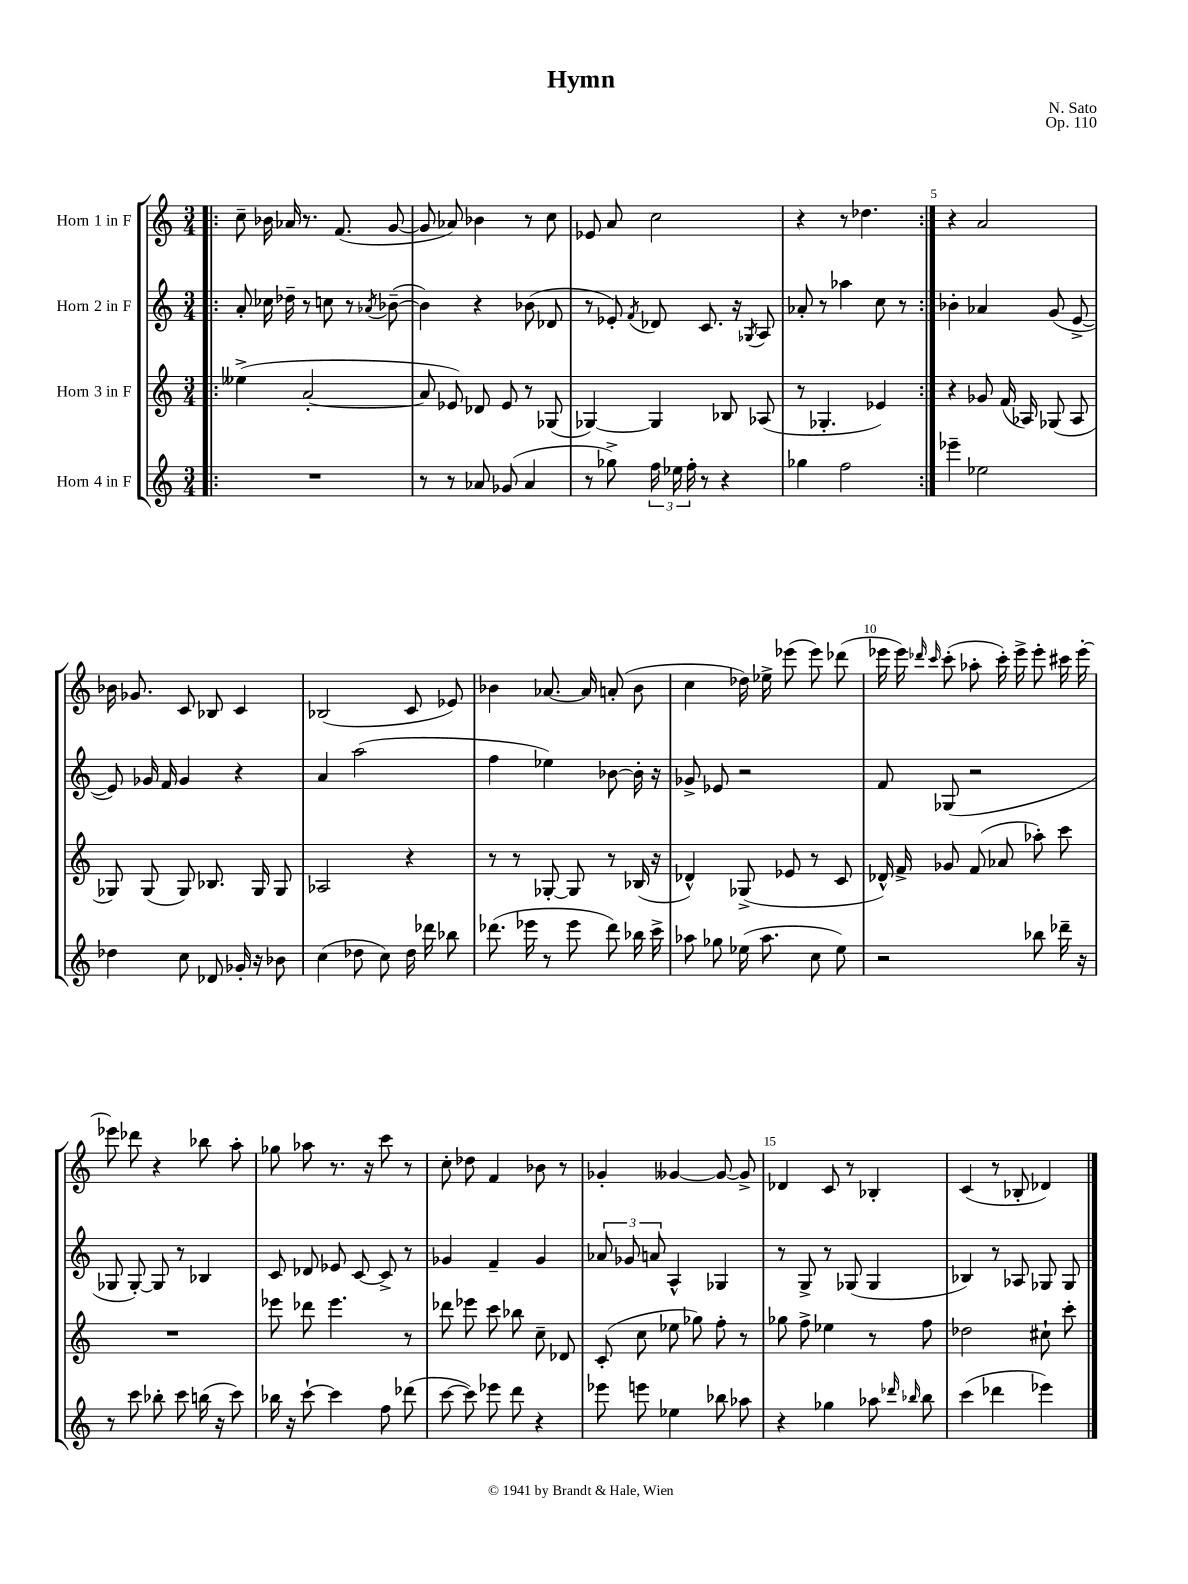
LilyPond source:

\header { title = "Hymn" composer = "N. Sato" opus = "Op. 110" }
<<
\new StaffGroup <<
\new Staff = "s0" \with { instrumentName = "Horn 1 in F" } {
    \clef treble \key c \major \numericTimeSignature \time 3/4
    \autoBeamOff \repeat volta 2 { \bar ".|:" c''8-- bes'16 aes'16 r8. f'8.( g'8~ |
    g'8 aes'8) bes'4 r8 c''8 |
    ees'8 a'8 c''2 |
    r4 r8 des''4. | }
    r4 a'2 |
    bes'16 ges'8. c'8 bes8 c'4 |
    bes2( c'8 ees'8) |
    bes'4 aes'8.~ aes'16 a'8-.( bes'8 |
    c''4 des''16) ees''16-> ees'''8( ees'''8) des'''8( |
    ees'''16 ees'''16) \grace { des'''16 c'''16 } c'''8-.( aes''8-. c'''16-.) ees'''16-> ees'''8-. cis'''16 ees'''16~-. |
    ees'''8 des'''8 r4 bes''8 a''8-. |
    ges''8 aes''8 r8. r16 c'''8 r8 |
    c''8-. des''8 f'4 bes'8 r8 |
    ges'4-. geses'4~ geses'8~ geses'8-> |
    des'4 c'8 r8 bes4-. |
    c'4( r8 bes8-. des'4) \bar "|." |
}
\new Staff = "s1" \with { instrumentName = "Horn 2 in F" } {
    \clef treble \key c \major \numericTimeSignature \time 3/4
    \autoBeamOff \repeat volta 2 { \bar ".|:" a'8-. ces''16 des''16-- r8 c''8 r8 \acciaccatura { aes'8 } bes'8~--( |
    bes'4) r4 bes'8( des'8 |
    r8 ees'8-.) \acciaccatura { f'8 } des'8 c'8. r16 \acciaccatura { ges8 } a8 |
    aes'8-. r8 aes''4 c''8 r8 | }
    bes'4-. aes'4 g'8( e'8~-> |
    e'8) ges'16 f'16 ges'4 r4 |
    a'4 a''2( |
    f''4 ees''4) bes'8~ bes'16-. r16 |
    ges'8-> ees'8 r2 |
    f'8 ges8( r2 |
    ges8 ges8~-.) ges8 r8 bes4 |
    c'8 des'8 ees'8 c'8~ c'8-> r8 |
    ges'4 f'4-- ges'4 |
    \tuplet 3/2 { aes'8 ges'8 a'8 } a4-^ ges4 |
    r8 g8-> r8 ges8( ges4 |
    bes4) r8 aes8 ges8 ges8 \bar "|." |
}
\new Staff = "s2" \with { instrumentName = "Horn 3 in F" } {
    \clef treble \key c \major \numericTimeSignature \time 3/4
    \autoBeamOff \repeat volta 2 { \bar ".|:" eeses''4->( a'2~-. |
    a'8 ees'8) des'8 ees'8 r8 ges8( |
    ges4~) ges4 bes8 aes8( |
    r8 ges4.-. ees'4) | }
    r4 ges'8 f'16( aes16) ges8( aes8 |
    ges8) ges8( ges8) bes8. ges16 ges8 |
    aes2 r4 |
    r8 r8 ges8~-. ges8 r8 bes16( r16 |
    des'4-^) ges8->( ees'8 r8 c'8 |
    des'16-^) f'16-> ges'8 f'8( aes'8 aes''8-.) c'''8 |
    R2. |
    ees'''8 des'''8 ees'''4. r8 |
    des'''8 ees'''8 c'''8 bes''8 c''8-- des'8 |
    c'8-.( c''8 ees''8 ges''8) f''8-. r8 |
    ges''8 f''8-> ees''4 r8 f''8 |
    des''2 cis''8-! c'''8-. \bar "|." |
}
\new Staff = "s3" \with { instrumentName = "Horn 4 in F" } {
    \clef treble \key c \major \numericTimeSignature \time 3/4
    \autoBeamOff \repeat volta 2 { \bar ".|:" R2. |
    r8 r8 aes'8 ges'8( aes'4 |
    r8 ges''8->) \tuplet 3/2 { f''16 ees''16 f''16-. } r8 r4 |
    ges''4 f''2 | }
    ees'''4-- ees''2 |
    des''4 c''8 des'8 ges'16-. r16 bes'8 |
    c''4( des''8 c''8) des''16 des'''16 bes''8 |
    des'''8.( ees'''16 r8 ees'''8 des'''8) bes''16 c'''16-> |
    aes''8 ges''8 ees''16( aes''8. c''8 ees''8) |
    r2 bes''8 des'''16-- r16 |
    r8 c'''8 bes''8-. c'''8 b''16( r16 c'''8) |
    bes''16 r16 c'''8~-! c'''4 f''8 des'''8( |
    c'''8~ c'''8) ees'''8 d'''8 r4 |
    ees'''8 e'''8 ees''4 bes''8 aes''8 |
    r4 ges''4 aes''8 \grace { des'''16 bes''16 } bes''8 |
    c'''4( des'''4 ees'''4) \bar "|." |
}
>>
>>
\layout { \context { \Score \override BarNumber.break-visibility = ##(#f #t #t) barNumberVisibility = #(every-nth-bar-number-visible 5) } }
